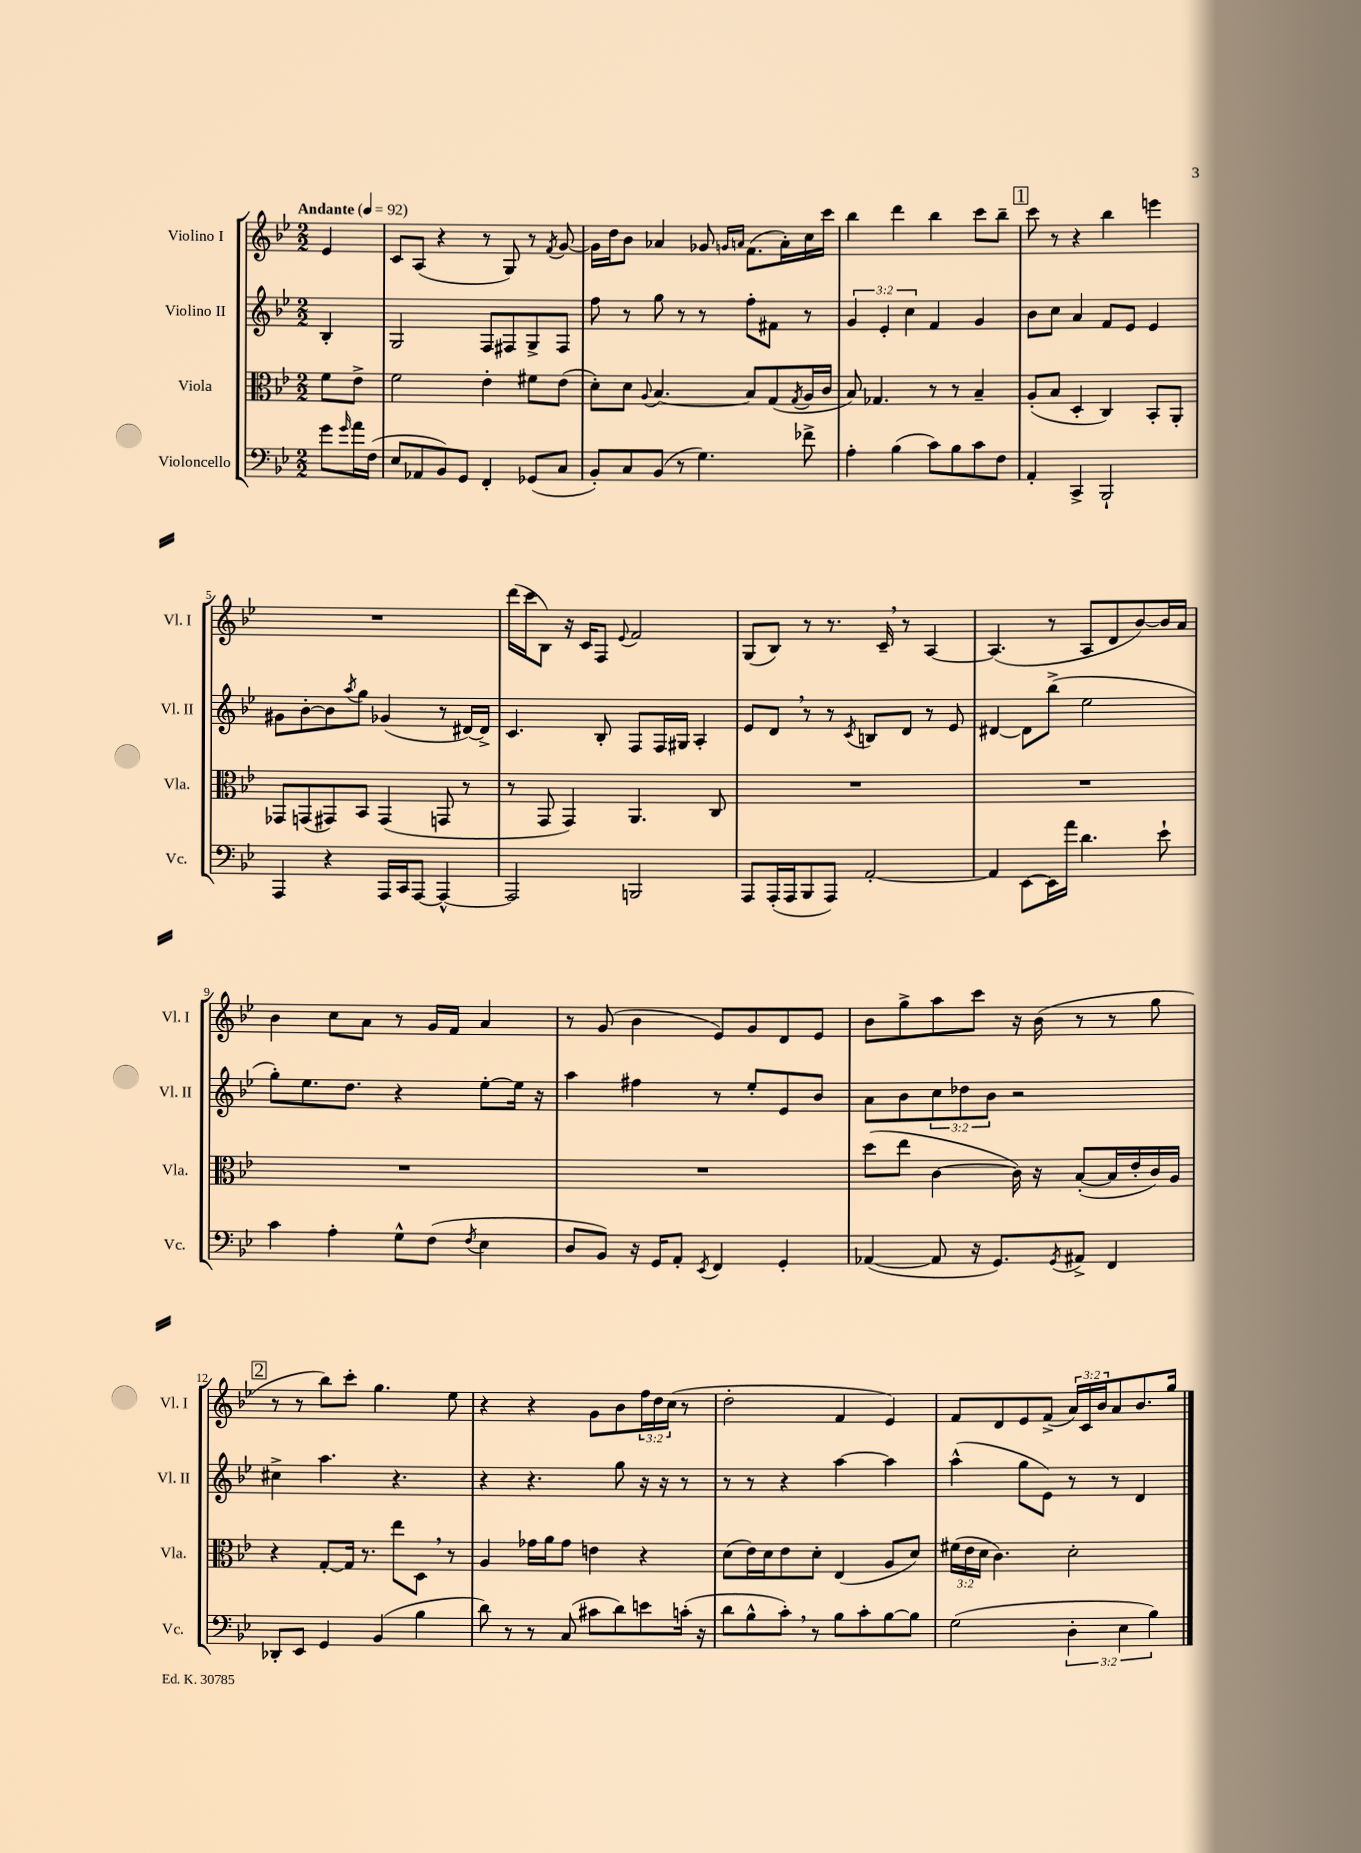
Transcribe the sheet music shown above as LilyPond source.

<<
\new StaffGroup <<
\new Staff = "s0" \with { instrumentName = "Violino I" shortInstrumentName = "Vl. I" } {
    \clef treble \key bes \major \numericTimeSignature \time 2/2 \override Staff.TupletNumber.text = #tuplet-number::calc-fraction-text \partial 4 \tempo "Andante" 4 = 92
    ees'4 |
    c'8 a8( r4 r8 g8) r8 \acciaccatura { f'8 } g'8~ |
    g'16 d''16 bes'8 aes'4 ges'8 \grace { g'16 a'16 } f'8.( a'16-.) c''16 c'''16 |
    bes''4 d'''4 bes''4 c'''8 bes''8-- |
    \mark \markup { \box "1" } c'''8 r8 r4 bes''4 e'''4 |
    R1 |
    d'''16( c'''16 bes8) r16 c'16 f8 \appoggiatura { ees'8 } f'2 |
    g8( bes8) r8 r8. c'16-- \breathe r8 a4~ |
    a4.( r8 a8 d'8 bes'8~) bes'16 a'16 |
    bes'4 c''8 a'8 r8 g'16 f'16 a'4 |
    r8 g'8( bes'4 ees'8) g'8 d'8 ees'8 |
    bes'8 g''8-> a''8 c'''8 r16 bes'16( r8 r8 g''8 |
    \mark \markup { \box "2" } r8 r8 bes''8) c'''8-. g''4. ees''8 |
    r4 r4 g'8 bes'8 \tuplet 3/2 { f''16 d''16 c''16( } r8 |
    d''2-. f'4 ees'4) |
    f'8 d'8 ees'8 f'8->( \tuplet 3/2 { a'16) c'16 bes'16 } a'8 bes'8. g''16 \bar "|." |
}
\new Staff = "s1" \with { instrumentName = "Violino II" shortInstrumentName = "Vl. II" } {
    \clef treble \key bes \major \numericTimeSignature \time 2/2 \override Staff.TupletNumber.text = #tuplet-number::calc-fraction-text \partial 4
    bes4-. |
    g2 f8 fis8 g8-> fis8 |
    f''8 r8 g''8 r8 r8 f''8-. fis'8 r8 |
    \tuplet 3/2 { g'4 ees'4-. c''4 } f'4 g'4 |
    \mark \markup { \box "1" } bes'8 c''8 a'4 f'8 ees'8 ees'4 |
    gis'8 bes'8~-. bes'8 \acciaccatura { a''8 } g''8 ges'4( r8 dis'16~) dis'16-> |
    c'4. bes8-. f8 f16 gis16 a4-. |
    ees'8 d'8 \breathe r8 r8 \acciaccatura { c'8 } b8 d'8 r8 ees'8 |
    dis'4~ dis'8 bes''8->( ees''2 |
    g''8-.) ees''8. d''8. r4 ees''8~-. ees''16 r16 |
    a''4 fis''4 r8 ees''8-. ees'8 bes'8 |
    a'8 bes'8 \tuplet 3/2 { c''8 des''8 bes'8 } r2 |
    \mark \markup { \box "2" } cis''4-> a''4. r4. |
    r4 r4. g''8 r16 r16 r8 |
    r8 r8 r4 a''4~ a''4 |
    a''4-^( g''8 ees'8) r8 r8 d'4 \bar "|." |
}
\new Staff = "s2" \with { instrumentName = "Viola" shortInstrumentName = "Vla." } {
    \clef alto \key bes \major \numericTimeSignature \time 2/2 \override Staff.TupletNumber.text = #tuplet-number::calc-fraction-text \partial 4
    f'8 ees'8-> |
    f'2 ees'4-. fis'8 ees'8( |
    d'8-.) d'8 \appoggiatura { a8 } bes4.~ bes8 g8( \acciaccatura { g8 } a16 c'16 |
    bes8) ges4. r8 r8 bes4-- |
    \mark \markup { \box "1" } a8-.( bes8 d4-. c4) bes,8-. a,8-. |
    ges,8 g,8( gis,8) bes,8 gis,4( g,8 r8 |
    r8 g,8 g,4) a,4. c8 |
    R1 |
    R1 |
    R1 |
    R1 |
    d''8( ees''8 c'4~ c'16) r16 bes8~-.( bes16 ees'16-. c'16) a16 |
    \mark \markup { \box "2" } r4 g8~-. g16 r8. ees''8 d8 \breathe r8 |
    a4 ges'16 a'16 ges'8 e'4 r4 |
    d'8( ees'16) d'16 ees'8 d'8-. ees4( a8 d'8) |
    \tuplet 3/2 { fis'16( ees'16 d'16 } c'4.) d'2-. \bar "|." |
}
\new Staff = "s3" \with { instrumentName = "Violoncello" shortInstrumentName = "Vc." } {
    \clef bass \key bes \major \numericTimeSignature \time 2/2 \override Staff.TupletNumber.text = #tuplet-number::calc-fraction-text \partial 4
    g'8 \grace { g'16 } a'16 f16( |
    ees8 aes,8 bes,8) g,8 f,4-. ges,8( c8 |
    bes,8-.) c8 bes,8( r8 g4.) fes'8-> |
    a4-. bes4( c'8) bes8 c'8 f8 |
    \mark \markup { \box "1" } a,4-. c,4-> bes,,2-! |
    a,,4 r4 a,,16 c,16 a,,8~ a,,4~-^ |
    a,,2 b,,2 |
    a,,8 a,,16-.( a,,16 bes,,8 a,,8) a,2~-. |
    a,4 ees,8~ ees,16 a'16 d'4. ees'8-! |
    c'4 a4-. g8-^ f8( \acciaccatura { f8 } ees4 |
    d8 bes,8) r16 g,16 a,8-. \acciaccatura { ees,8 } f,4 g,4-. |
    aes,4~( aes,8 r16 g,8.) \acciaccatura { g,8 } ais,8-> f,4 |
    \mark \markup { \box "2" } des,8-. ees,8 g,4 bes,4( bes4 |
    d'8) r8 r8 c8( cis'8 d'8) e'8 c'16-.( r16 |
    d'8 bes8-^ c'8-.) \breathe r8 bes8 c'8-. bes8~ bes8 |
    g2( \tuplet 3/2 { d4-. ees4 bes4) } \bar "|." |
}
>>
>>
